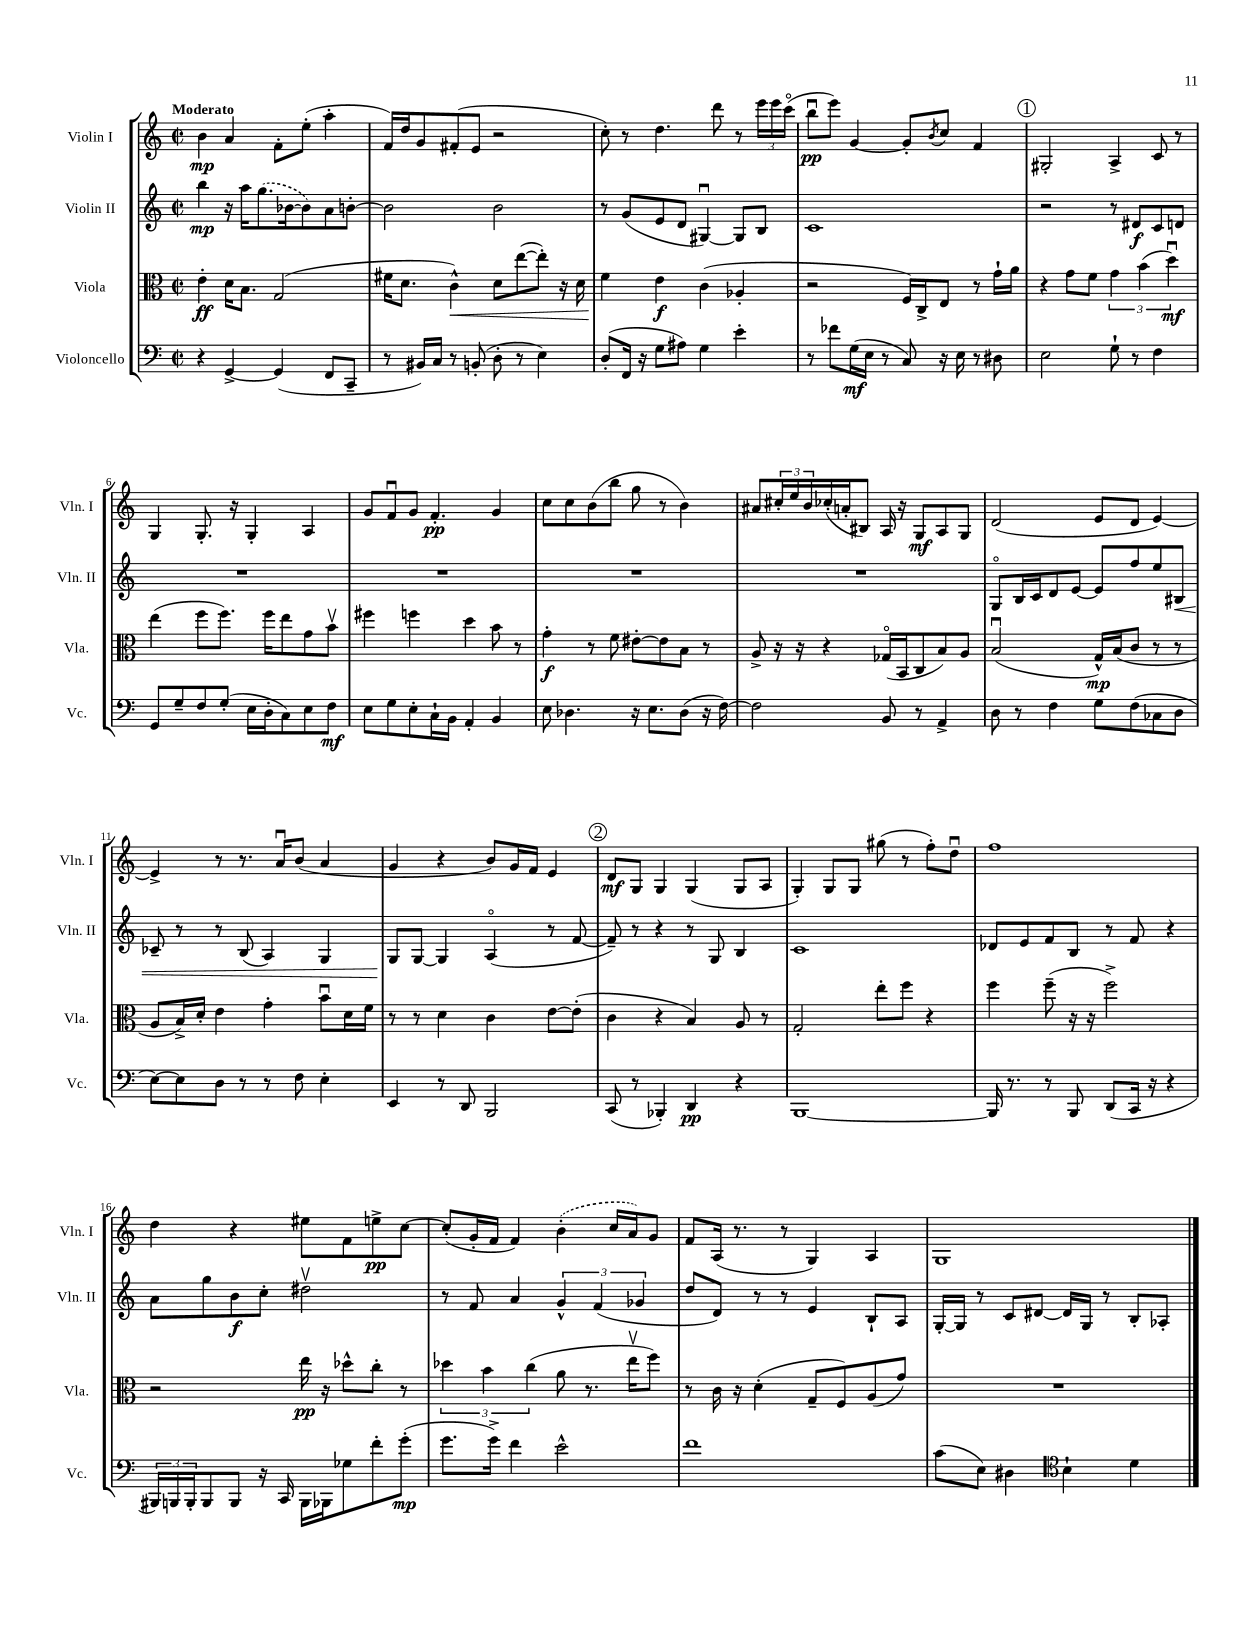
<<
\new StaffGroup <<
\new Staff = "s0" \with { instrumentName = "Violin I" shortInstrumentName = "Vln. I" } {
    \clef treble \key c \major \defaultTimeSignature \time 2/2 \tempo "Moderato"
    b'4\mp a'4 f'8-. e''8-.( a''4-. |
    f'16) d''16 g'8 fis'8-.( e'8 r2 |
    c''8-.) r8 d''4. d'''8 r8 \tuplet 3/2 { e'''16 e'''16 c'''16\flageolet( } |
    b''8\downbow\pp e'''8) g'4~ g'8-. \acciaccatura { b'8 } c''8 f'4 |
    \mark \markup { \circle "1" } gis2-. a4-> c'8 r8 |
    g4 g8.-. r16 g4-. a4 |
    g'8 f'8\downbow g'8 f'4.-.\pp g'4 |
    c''8 c''8 b'8( b''8 g''8 r8 b'4) |
    ais'8 \tuplet 3/2 { cis''16-. e''16 b'16 } ces''16-.( a'16-. bis8) a16 r16 g8\mf a8 g8 |
    d'2( e'8 d'8 e'4~) |
    e'4-> r8 r8. a'16\downbow b'8( a'4 |
    g'4 r4 b'8) g'16 f'16 e'4 |
    \mark \markup { \circle "2" } d'8\mf g8 g4 g4( g8 a8 |
    g4-.) g8 g8 gis''8( r8 f''8-.) d''8\downbow |
    f''1 |
    d''4 r4 eis''8 f'8 e''8->\pp c''8~ |
    c''8-.( g'16-. f'16 f'4) \once \slurDashed b'4-.( c''16 a'16) g'8 |
    f'8 a16( r8. r8 g4) a4 |
    g1 \bar "|." |
}
\new Staff = "s1" \with { instrumentName = "Violin II" shortInstrumentName = "Vln. II" } {
    \clef treble \key c \major \defaultTimeSignature \time 2/2
    b''4\mp r16 a''16 \once \slurDashed g''8.( bes'16~ bes'8) a'8 b'8~-. |
    b'2 b'2 |
    r8 g'8( e'8 d'8 gis4~\downbow) gis8 b8 |
    c'1 |
    \mark \markup { \circle "1" } r2 r8 dis'8\f c'8 d'8 |
    R1 |
    R1 |
    R1 |
    R1 |
    g8\flageolet b16 c'16 d'8 e'8~ e'8 f''8 e''8 bis8\< |
    ces'8-- r8 r8 b8( a4) g4 |
    g8\! g8~ g4 a4\flageolet( r8 f'8~ |
    \mark \markup { \circle "2" } f'8--) r8 r4 r8 g8 b4 |
    c'1 |
    des'8 e'8 f'8 b8 r8 f'8 r4 |
    a'8 g''8 b'8\f c''8-. dis''2\upbow |
    r8 f'8 a'4 \tuplet 3/2 { g'4-^ f'4( ges'4 } |
    d''8 d'8) r8 r8 e'4 b8-! a8 |
    g16~-. g16 r8 c'8 dis'8~ dis'16 g16 r8 b8-. aes8-. \bar "|." |
}
\new Staff = "s2" \with { instrumentName = "Viola" shortInstrumentName = "Vla." } {
    \clef alto \key c \major \defaultTimeSignature \time 2/2
    e'4-.\ff d'16 b8. g2( |
    fis'16 d'8. c'4-^\<) d'8 e''8~( e''8-.) r16 d'16 |
    f'4\! e'4\f c'4( aes4-. |
    r2 f16) c16-> e8 r8 g'16-! a'16 |
    \mark \markup { \circle "1" } r4 g'8 f'8 \tuplet 3/2 { g'4 b'4( d''4\downbow\mf) } |
    e''4( f''8 f''8.) f''16 e''8 g'8 b'8\upbow |
    fis''4 f''4 d''4 b'8 r8 |
    g'4-.\f r8 f'8 eis'8~-. eis'8 b8 r8 |
    a8-> r16 r16 r4 ges16\flageolet( b,16 c8 b8) a8 |
    b2\downbow( g16-^\mp) b16( c'8 r8 r8 |
    a8 b16->) d'16-. e'4 g'4-. b'8\downbow d'16 f'16 |
    r8 r8 d'4 c'4 e'8~ e'8-.( |
    \mark \markup { \circle "2" } c'4 r4 b4) a8 r8 |
    g2-. e''8-. f''8 r4 |
    f''4 f''8--( r16 r16 f''2->) |
    r2 e''16\pp r16 des''8-^ c''8-. r8 |
    \tuplet 3/2 { des''4 b'4 c''4( } a'8 r8. e''16\upbow f''8) |
    r8 c'16 r16 d'4-.( g8-- f8) a8( g'8) |
    R1 \bar "|." |
}
\new Staff = "s3" \with { instrumentName = "Violoncello" shortInstrumentName = "Vc." } {
    \clef bass \key c \major \defaultTimeSignature \time 2/2
    r4 g,4~-> g,4( f,8 c,8-- |
    r8 bis,16) c16 r8 b,8-.( d8-. r8 e4) |
    d8-.( f,16 r16 g8 ais8) g4 e'4-. |
    r8 fes'8 g16\mf( e16 r8 c8) r16 e16 r8 dis8 |
    \mark \markup { \circle "1" } e2 g8-! r8 f4 |
    g,8 g8-- f8 g8-.( e16 d16-. c8) e8 f8\mf |
    e8 g8 e8-. c16-! b,16 a,4-. b,4 |
    e8 des4. r16 e8. des8( r16 f16~) |
    f2 b,8 r8 a,4-> |
    d8 r8 f4 g8 f8( ces8 d8 |
    e8~) e8 d8 r8 r8 f8 e4-. |
    e,4 r8 d,8 b,,2 |
    \mark \markup { \circle "2" } c,8( r8 bes,,4-.) d,4\pp r4 |
    b,,1~ |
    b,,16 r8. r8 b,,8 d,8( c,16 r16 r4 |
    \tuplet 3/2 { bis,,16) b,,16 b,,16-. } b,,8 b,,8 r16 c,16 b,,16 bes,,16 ges8 f'8-. g'8-.\mp( |
    g'8. g'16->) f'4 e'2-^ |
    f'1 |
    c'8( e8) dis4 \clef tenor b4-! d'4 \bar "|." |
}
>>
>>
